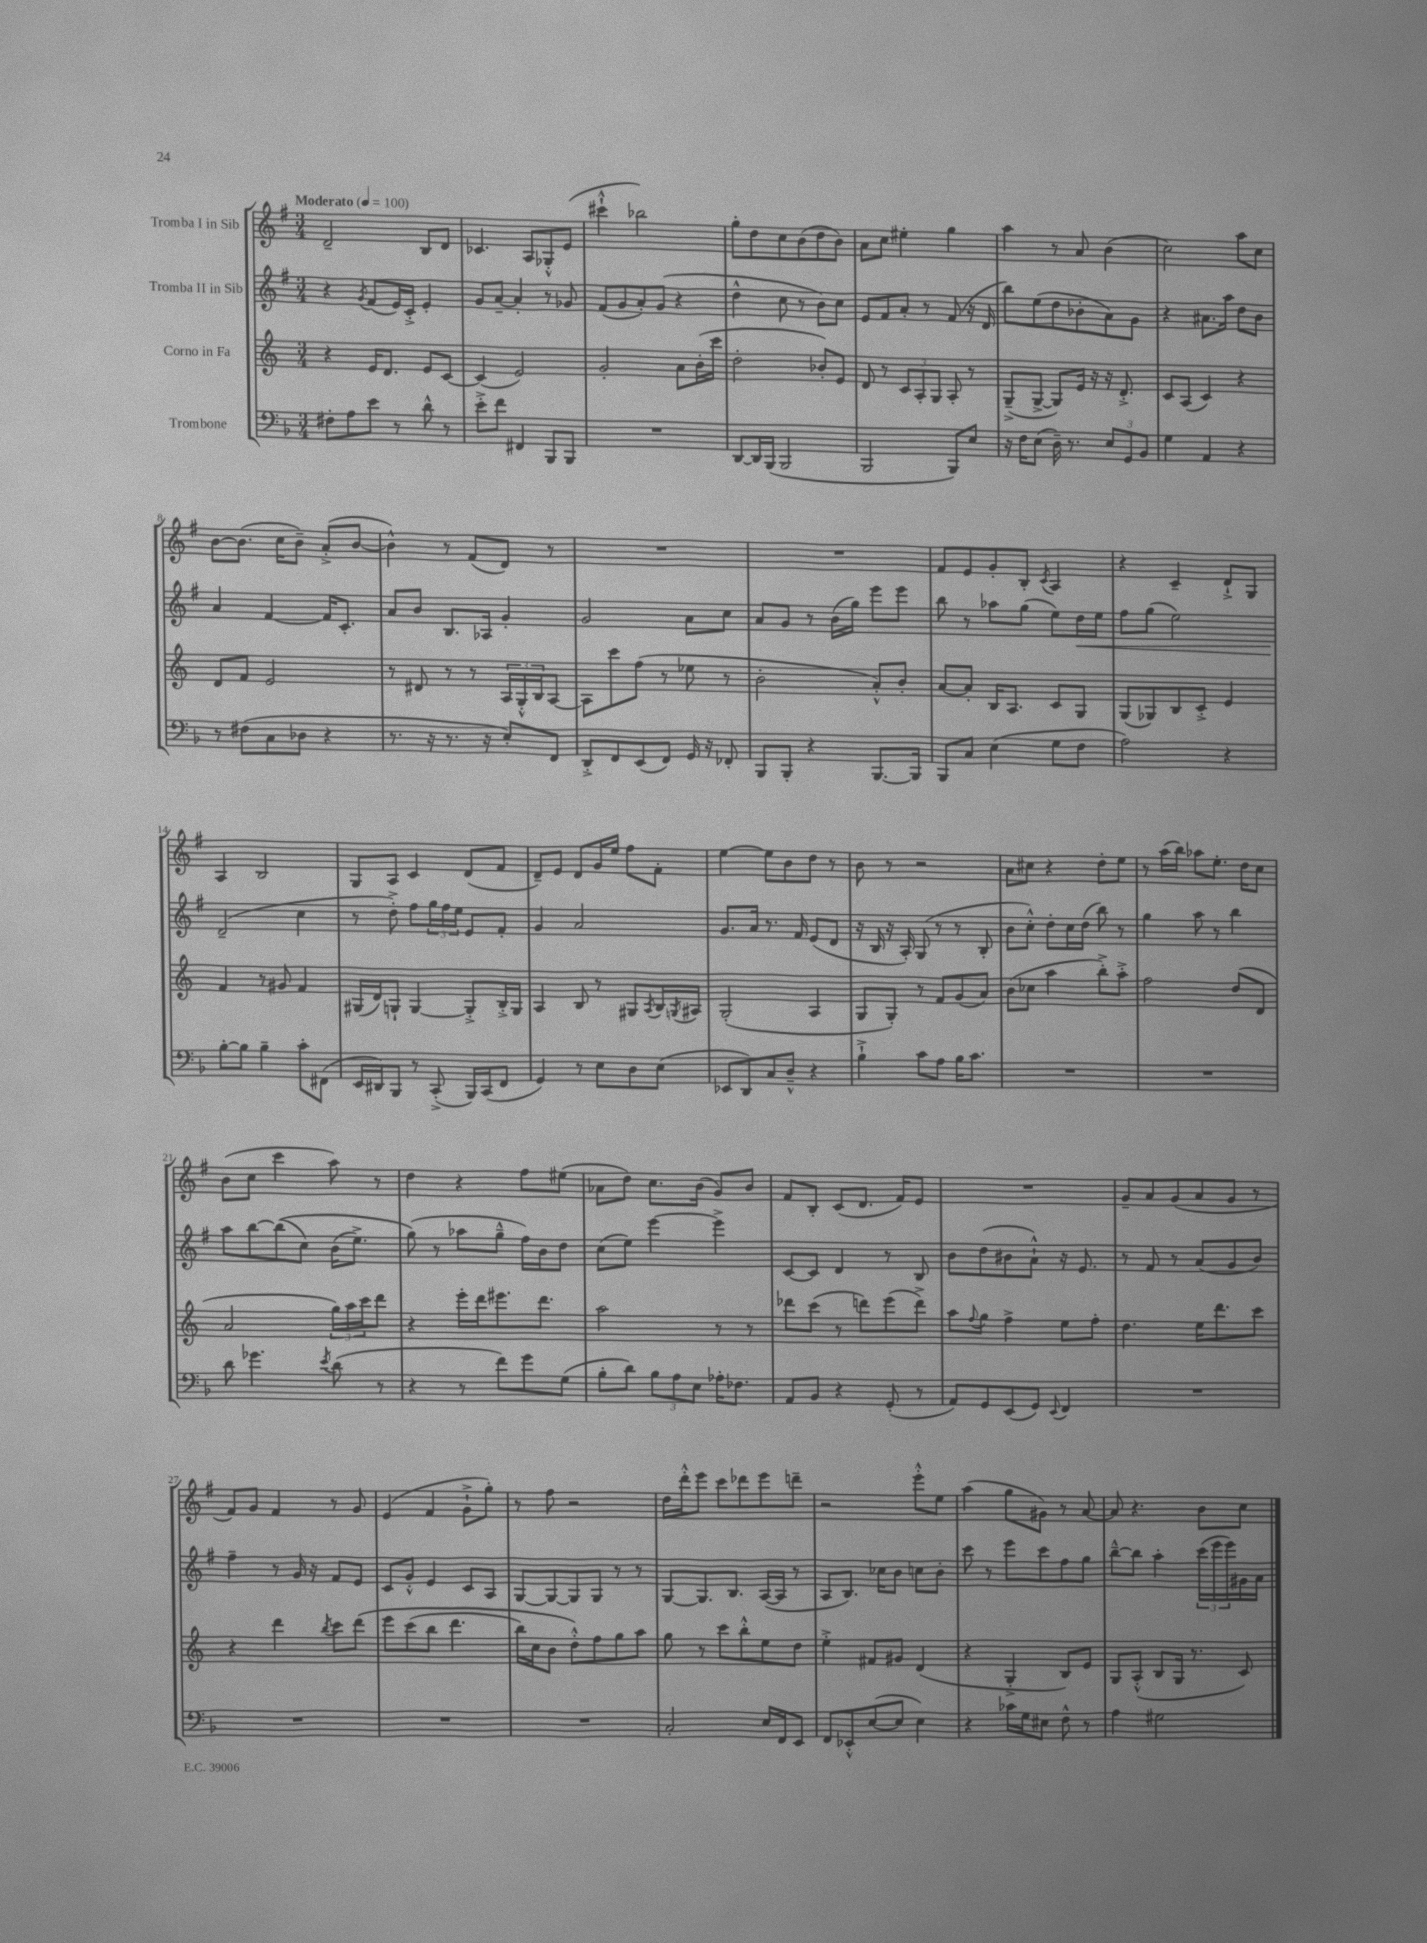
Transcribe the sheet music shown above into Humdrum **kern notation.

**kern	**kern	**kern	**dynam	**kern
*part4	*part3	*part2	*part2	*part1
*staff4	*staff3	*staff2	*staff2	*staff1
*I"Trombone	*I"Corno in Fa	*I"Tromba II in Sib	*	*I"Tromba I in Sib
*clefF4	*clefG2	*clefG2	*	*clefG2
*k[b-]	*k[]	*k[f#]	*	*k[f#]
*M3/4	*M3/4	*M3/4	*	*M3/4
*MM100	*MM100	*MM100	*	*MM100
=1	=1	=1	=1	=1
!	!	!	!	!LO:TX:a:B:t=Moderato
8F#X'\L	4r	4r	.	2d~/
8A\	.	.	.	.
.	.	8qg/	.	.
8e\J	16e/KL	(8f#/L	.	.
.	8.d/J	.	.	.
8r	.	16e/L)	.	.
.	.	16c'^/JJ	.	.
8d^^\	8e/L	4e'/	.	8B/L
8r	[8c/J	.	.	8d/J
=2	=2	=2	=2	=2
8e'^\L	(4c/]	8g/L	.	4.c-X/
8f\J	.	[8a~/J	.	.
4FF#X/	2e/)	4a'/]	.	.
.	.	.	.	8A/L
8BBB-/L	.	8r	.	8G-X'^^/
8BBB-/J	.	8g-X/	.	(8e/J
=3	=3	=3	=3	=3
2.r	2g'/	(8f#/L	.	4ccc#X`^^\
.	.	8g/	.	.
.	.	8a'/)	.	2bb-X\)
.	.	(8g/J	.	.
.	8a\L	4r	.	.
.	(16b'\L	.	.	.
.	16ccc\JJ	.	.	.
=4	=4	=4	=4	=4
[8DD/L	2dd'\	4dd^^\	.	8gg'\L
16DD/L]	.	.	.	8dd\
(16BBB-/JJ	.	.	.	.
2BBB-/	.	8cc\	.	8cc\
.	.	8r	.	(8b\
.	8b-X'/L)	8b\L)	.	8dd\
.	8e/J	8cc\J	.	8b\J)
=5	=5	=5	=5	=5
2BBB-/	8d/	8e/L	.	8a\L
.	8r	8f#/	.	8cc\J
.	12c/L	8a'/J	.	4ee#X'\
.	12A'/	.	.	.
.	.	8r	.	.
.	12G/J	.	.	.
8BBB-/L)	8A'/	(8f#/	.	4gg\
8E/J	8r	16r	.	.
.	.	16d/	.	.
=6	=6	=6	=6	=6
16r	(8G~^/L	8bb\L)	.	4aa\
16F\KL	.	.	.	.
(8E\J	[8G^/J	(8ee\	.	.
16D~\)	8G/L])	8dd\	.	8r
8.r	.	.	.	.
.	16e/Jk	8b-X'\	.	8a/
.	16r	.	.	.
12E/L	16r	8a\)	.	(4b\
.	8.d'^/	.	.	.
12GG/	.	.	.	.
.	.	8g\J	.	.
12BB-/J	.	.	.	.
=7	=7	=7	=7	=7
4G\	8c/L	4r	.	2cc\)
.	(8A/J	.	.	.
4AA/	4c/)	8.a#X\L	.	.
.	.	16aa\Jk	.	.
4r	4r	8dd\L	.	8aa\L
.	.	8b\J	.	8cc\J
!!LO:LB:g=z
=8	=8	=8	=8	=8
8r	8d/L	4a/	.	[8b\L
(8F#X\L	8f/J	.	.	(8.b\J]
8C\	2e/	[4f#/	.	.
.	.	.	.	16cc\KL
8D-X\J	.	.	.	8b~\J)
4r	.	16f#/KL]	.	(8a'^/L
.	.	8.c'/J	.	.
.	.	.	.	[8b/J
=9	=9	=9	=9	=9
8.r	8r	8a/L	.	4b^^\])
.	8d#X/	8b/J	.	.
16r	.	.	.	.
8.r	8r	8.B/L	.	8r
.	8r	.	.	(8f#/L
16r	.	16A-X/Jk	.	.
8E'/L)	24A/LL	4g'/	.	8d/J)
.	24G'^^/	.	.	.
.	24B/J	.	.	.
8FF/J	[8A/J	.	.	8r
=10	=10	=10	=10	=10
8DD'^/L	8A\L]	2g/	.	2.r
8FF/	8ccc\	.	.	.
(8EE/	(8ff\J	.	.	.
8FF/J)	8r	.	.	.
16GG/	8ee-X\	8a\L	.	.
16r	.	.	.	.
8FF-X'/	8r	8cc\J	.	.
=11	=11	=11	=11	=11
8BBB-/L	2b'\	8a/L	.	2.r
8BBB-'/J	.	8g/J	.	.
4r	.	8r	.	.
.	.	(16b\LL	.	.
.	.	16gg\JJ)	.	.
[8.BBB-/L	8a'^^/L)	8eee\L	.	.
.	8b'/J	8eee\J	.	.
16BBB-/Jk]	.	.	.	.
=12	=12	=12	=12	=12
8BBB-/L	[8a/L	8bb\	.	8f#/L
8C/J	8a'/J]	8r	.	8e/
(4E\	16B/KL	8aa-X\L	.	8g'/
.	8.A/J	.	.	.
.	.	(8gg\J	.	8B'/J
.	.	.	.	8qc/
8G\L	8c/L	8ee\L)	.	4A/
!	!	!	!LO:HP:b	!
8F\J	8G/J	16dd\L	<	.
.	.	16ee\JJ	.	.
=13	=13	=13	=13	=13
2A\)	(8G/L	8ff#\L	.	4r
.	8G-X/)	(8gg\J	.	.
.	8B/	2ee\)	.	4c~/
.	8c'^/J	.	.	.
4r	4e/	.	.	8d`^/L
.	.	.	.	8G/J
!!LO:LB:g=z
=14	=14	=14	=14	=14
[8B-'\L	4f/	(2d~/	.	4A/
8B-\J]	.	.	.	.
4B-~\	8r	.	.	2B/
.	8g#X/	.	.	.
8c'\L	4f/	4cc\	[	.
(8FF#X\J	.	.	.	.
=15	=15	=15	=15	=15
16EE/LL	(16G#X/LL	8r	.	8G/L
16DD#X/J)	16d/J)	.	.	.
8BBB-/J	8Gn`/J	8dd'^\)	.	8A/J
8r	[4G/	8ff#\L	.	4c/
(8CC'^/	.	24gg\L	.	.
.	.	24ff#\	.	.
.	.	24ee\JJ	.	.
16BBB-/LL)	8G'^/L]	8e/L	.	(8d/L
(16CC/J	.	.	.	.
8FF/J	16B'^/L	8f#'/J	.	8f#/J
.	16G/JJ	.	.	.
=16	=16	=16	=16	=16
4GG/)	4A/	4g/	.	8d~/L)
.	.	.	.	8e/J
8r	8B/	2a/	.	8d/L
8E\L	8r	.	.	16g/L
.	.	.	.	16ee/JJ
8D\	8G#X/L	.	.	8ff#\L
.	8qA/	.	.	.
(8E\J	16B/L	.	.	8f#'\J
.	8qGn/	.	.	.
.	16A#X/JJ	.	.	.
=17	=17	=17	=17	=17
8EE-X/L	(2G'/	8.g/L	.	[4ee\
8DD/)	.	.	.	.
.	.	16a/Jk	.	.
8C/	.	8.r	.	8ee\L]
8D~^^/J	.	.	.	8b\
.	.	16f#/	.	.
4r	4A/	(8e/L	.	8dd\J
.	.	8d/J	.	8r
=18	=18	=18	=18	=18
4B-`^\	8G/L	16r	.	8b\
.	.	16B/	.	.
.	8G'/J)	16r	.	8r
.	.	16A'/)	.	.
8c\L	8r	(8G/	.	2r
8A\J	8f/L	8r	.	.
16B-\KL	(8g/	8r	.	.
8.c\J	.	.	.	.
.	8a/J)	8B'/	.	.
=19	=19	=19	=19	=19
2.r	(8b\L	8b\L	.	8a\L
.	8cc-X\J	8cc'^^\J)	.	8cc#X\J
.	4aa\	8dd'\L	.	4r
.	.	16cc\L	.	.
.	.	(16dd\JJ	.	.
.	8bb'^\L)	8bb\)	.	8dd'\L
.	8aa'^\J	8r	.	8ee\J
=20	=20	=20	=20	=20
2.r	2ff\	4gg\	.	8r
.	.	.	.	(16aa\LL
.	.	.	.	16bb\JJ)
.	.	8aa\	.	8aa-X\L
.	.	8r	.	8.ee'\J
.	(8dd/L	4bb\	.	.
.	.	.	.	16dd\KL
.	8d/J	.	.	8cc\J
!!LO:LB:g=z
=21	=21	=21	=21	=21
8d\	2a/	8aa\L	.	(8b\L
4.g-X\	.	[8bb\	.	8cc\J
.	.	((8bb\]	.	4ccc\
.	.	8cc\J)	.	.
8qe/	.	.	.	.
(8d\	24gg\LL)	(16b\KL	.	8aa\)
.	24aa\	.	.	.
.	.	8.ee^\J)	.	.
.	24ccc\J	.	.	.
8r	8ddd\J	.	.	8r
=22	=22	=22	=22	=22
4r	4r	(8gg\)	.	4dd\
.	.	8r	.	.
8r	16eee'\LL	8aa-X\L	.	4r
.	16ddd\J	.	.	.
8f\L)	8.eee#X\	8gg~^^\J	.	.
8g\	.	16ff#\LL)	.	8ff#\L
.	8.ddd\J	16b\J	.	.
(8G\J	.	8dd\J	.	(8ee#X\J
=23	=23	=23	=23	=23
8B-'\L	2aa\	(8cc\L	.	8a-X\L
8d\J)	.	8ee\J)	.	8dd\J)
12B-\L	.	[4eee\	.	8.cc\L
12A\	.	.	.	.
12E\J	.	.	.	.
.	.	.	.	(16b\Jk
16A-X'\KL	8r	4eee^\]	.	8g/L)
8.F-X\J	.	.	.	.
.	8r	.	.	8b/J
=24	=24	=24	=24	=24
8AA/L	8ddd-X\L	[8c/L	.	8f#/L
8BB-/J	(8ccc\J	8c/J]	.	8B'/J
4r	8r	4d/	.	(8c/L
.	8dddn\L)	.	.	8.d/J
(8GG'/	(8eee\	8r	.	.
.	.	.	.	16f#/KL)
8r	8ddd^\J)	8B/	.	8e/J
=25	=25	=25	=25	=25
8AA/L)	8aa\L	8b\L	.	2.r
.	8qqff/	.	.	.
8GG/	8gg\J	(8dd\	.	.
(8EE/	4ff^\	8b#X\	.	.
8GG/J)	.	8a`^^\J)	.	.
8qqEE/	.	.	.	.
4FF/	8ee\L	16r	.	.
.	.	8.e/	.	.
.	8ff'\J	.	.	.
=26	=26	=26	=26	=26
2.r	4.dd\	8r	.	8g~/L
.	.	8f#/	.	8a/
.	.	8r	.	(8g/
.	16ee\KL	(8a/L	.	8a/
.	8.ddd\	.	.	.
.	.	8g/	.	8g/J
.	8ccc\J	8b/J)	.	8r
!!LO:LB:g=z
=27	=27	=27	=27	=27
2.r	4r	4ff#~\	.	8f#/L)
.	.	.	.	8g/J
.	4ddd\	8r	.	4f#/
.	.	16g/	.	.
.	.	16r	.	.
.	8qbb/	.	.	.
.	8ccc\L	8f#/L	.	8r
.	(8ddd\J	8e/J	.	8g/
=28	=28	=28	=28	=28
2.r	8eee\L	8c/L	.	(4e/
.	(8ccc\	8g'^^/J	.	.
.	8bb\J	4e/	.	4f#/
.	4.ddd\	.	.	.
.	.	8c/L	.	8g`^\L
.	.	8A/J	.	8gg'\J)
=29	=29	=29	=29	=29
2.r	16bb\LL)	[8G/L	.	8r
.	16cc\J	.	.	.
.	8b\J	8G/_	.	8ff#\
.	8dd'^^\L)	8G/]	.	2r
.	8ff\	8G/J	.	.
.	8gg\	8r	.	.
.	8aa\J	8r	.	.
=30	=30	=30	=30	=30
2C'/	8gg\	[8G/L	.	16dd\LL
.	.	.	.	16ddd'^^\J
.	8r	8.G/]	.	8eee\J
.	8ccc\L	.	.	8ccc\L
.	.	8.B/J	.	.
.	8bb'^^\	.	.	8ddd-X\
16E/LL	8ee\	([16A/LL	.	8eee\
16FF/J	.	16A/JJ]	.	.
8EE/J	8dd\J	8r	.	8dddn~\J
=31	=31	=31	=31	=31
8FF/L	4ee'^\	8A/L	.	2r
8EE-X'^^/	.	8.B/J)	.	.
([8E/	8f#X/L	.	.	.
.	.	16cc-X\KL	.	.
8E/J]	8g#X/J	8b\J	.	.
4E\)	(4d/	8ccn\L	.	8eee'^^\L
.	.	8b'\J	.	8ee\J
=32	=32	=32	=32	=32
4r	4r	8ccc\	.	(4aa\
.	.	8r	.	.
16c-X\LL	4G'^/	8eee\L	.	8gg\L
16G\J	.	.	.	.
8E#X\J	.	8ccc\	.	8g#X\J)
8F^^\	8B/L)	8ff#\	.	8r
8r	8e/J	8gg\J	.	[8a/
=33	=33	=33	=33	=33
4A\	8G/L	[8bb~^^\L	.	8a/]
.	(8A'^^/J	8bb\J]	.	4.r
2G#X\	8B/L	4aa'\	.	.
.	16G/Jk	.	.	.
.	8.r	.	.	.
.	.	(24ccc\LL	.	8b\L
.	.	24eee\	.	.
.	.	24eee\)	.	.
.	8c/)	16g#X\	.	8cc\J
.	.	16a\JJ	.	.
==	==	==	==	==
*-	*-	*-	*-	*-
